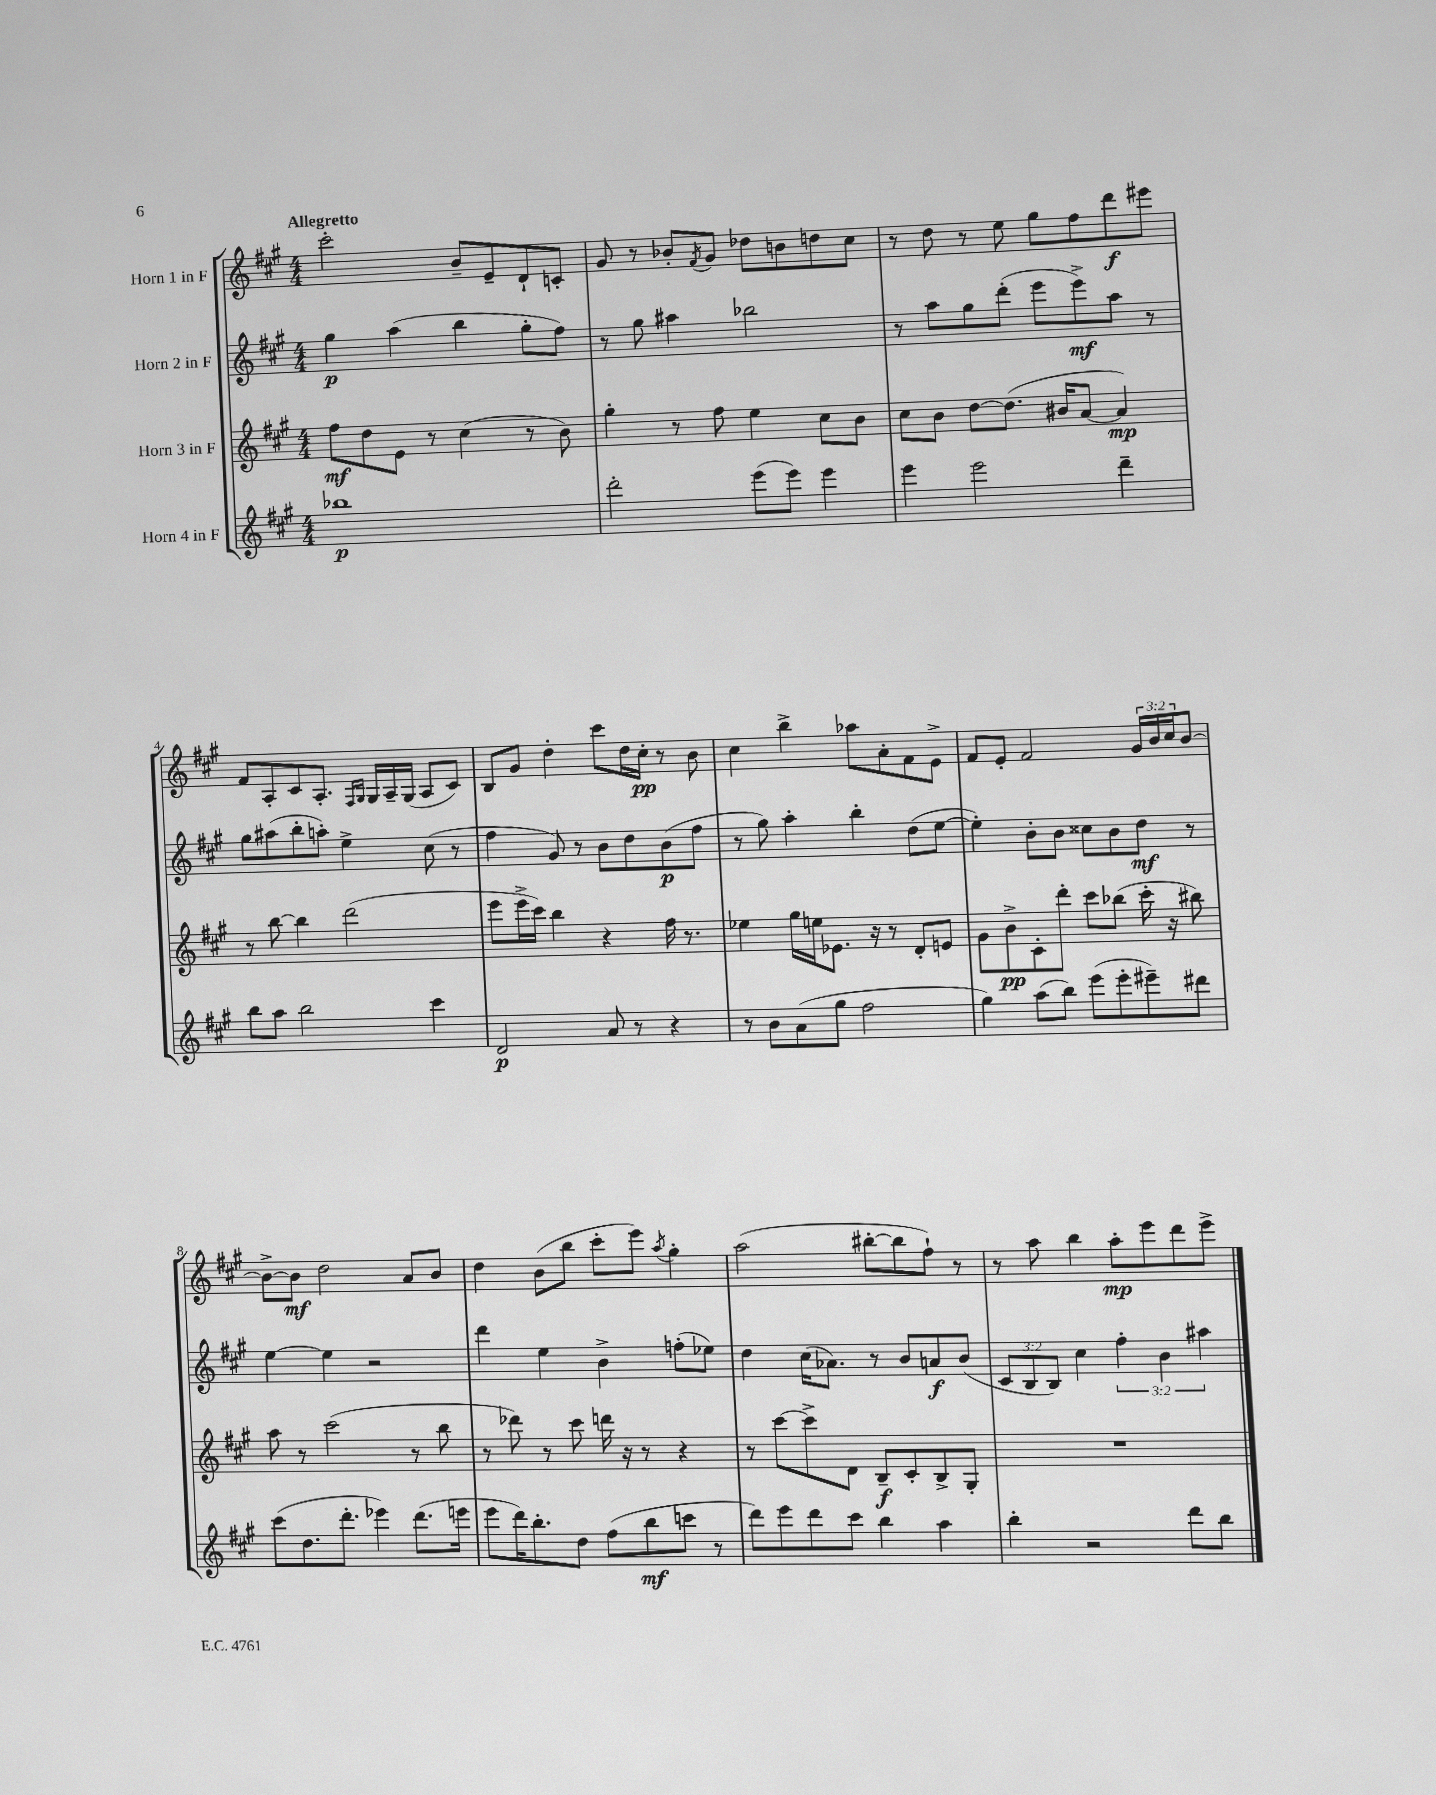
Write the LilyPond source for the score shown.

<<
\new StaffGroup <<
\new Staff = "s0" \with { instrumentName = "Horn 1 in F" } {
    \clef treble \key a \major \numericTimeSignature \time 4/4 \override Staff.TupletNumber.text = #tuplet-number::calc-fraction-text \tempo "Allegretto"
    cis'''2-. b'8-- e'8-- d'8-! c'8-. |
    gis'8 r8 bes'8-. \acciaccatura { fis'8 } gis'8 des''8 b'8 d''8 cis''8 |
    r8 d''8 r8 e''8 gis''8 fis''8 d'''8\f eis'''8 |
    fis'8 a8-. cis'8 a8.-. \grace { fis16 gis16 } gis16 a16-- gis16( a8 cis'8) |
    b8 gis'8 d''4-. cis'''8 d''16 cis''16-.\pp r8 b'8 |
    cis''4 b''4-> aes''8 a'8-. fis'8 e'8-> |
    fis'8 e'8-. fis'2 \tuplet 3/2 { gis'16 b'16 cis''16 } b'8~ |
    b'8~-> b'8\mf d''2 a'8 b'8 |
    d''4 b'8( b''8 cis'''8-. e'''8) \acciaccatura { a''8 } gis''4-. |
    a''2( bis''8~-. bis''8 fis''8-!) r8 |
    r8 a''8 b''4 a''8-.\mp e'''8 d'''8 e'''8-> \bar "|." |
}
\new Staff = "s1" \with { instrumentName = "Horn 2 in F" } {
    \clef treble \key a \major \numericTimeSignature \time 4/4 \override Staff.TupletNumber.text = #tuplet-number::calc-fraction-text
    gis''4\p a''4( b''4 gis''8-. fis''8) |
    r8 gis''8 ais''4 bes''2 |
    r8 a''8 gis''8 d'''8-.( e'''8 e'''8->\mf) a''8 r8 |
    gis''8 ais''8( b''8-. a''8-.) e''4-> cis''8( r8 |
    fis''4 gis'8) r8 b'8 d''8 b'8\p( fis''8 |
    r8 gis''8) a''4-. b''4-. d''8( e''8~ |
    e''4-.) b'8-. b'8 cisis''8 b'8 d''8\mf r8 |
    e''4~ e''4 r2 |
    d'''4 e''4 b'4-> f''8-.( ees''8) |
    d''4 cis''16( aes'8.) r8 b'8 a'8\f b'8( |
    \tuplet 3/2 { cis'8 b8 b8) } cis''4 \tuplet 3/2 { fis''4-. b'4 ais''4 } \bar "|." |
}
\new Staff = "s2" \with { instrumentName = "Horn 3 in F" } {
    \clef treble \key a \major \numericTimeSignature \time 4/4
    fis''8\mf d''8 e'8 r8 cis''4( r8 b'8) |
    gis''4-. r8 fis''8 e''4 cis''8 b'8 |
    cis''8 b'8 d''8~ d''8.( bis'16 a'8~ a'4\mp) |
    r8 b''8~ b''4 d'''2( |
    e'''8 e'''16-> cis'''16) b''4 r4 fis''16 r8. |
    ees''4 gis''16 e''16 ees'8. r16 r8 d'8-. e'8 |
    gis'8 b'8->\pp cis'8-. d'''8-. cis'''8 bes''8( cis'''16-. r16 bis''8) |
    a''8 r8 cis'''2( r8 b''8 |
    r8 des'''8) r8 cis'''8 d'''16 r16 r8 r4 |
    r8 cis'''8~ cis'''8-> d'8 b8--\f cis'8-. b8-> gis8-. |
    R1 \bar "|." |
}
\new Staff = "s3" \with { instrumentName = "Horn 4 in F" } {
    \clef treble \key a \major \numericTimeSignature \time 4/4
    bes''1\p |
    d'''2-. e'''8( e'''8) e'''4 |
    e'''4 e'''2 d'''4-- |
    b''8 a''8 b''2 cis'''4 |
    d'2\p a'8 r8 r4 |
    r8 b'8 a'8( gis''8 fis''2 |
    gis''4) a''8( b''8) e'''8( e'''8-. eis'''8--) dis'''8 |
    cis'''8( d''8. d'''8.-. ees'''4) d'''8.( e'''16 |
    e'''8 d'''16) b''8.-. d''8 fis''8( b''8\mf c'''8 r8 |
    d'''8) e'''8 d'''8 cis'''8 b''4 a''4 |
    b''4-. r2 d'''8 b''8 \bar "|." |
}
>>
>>
